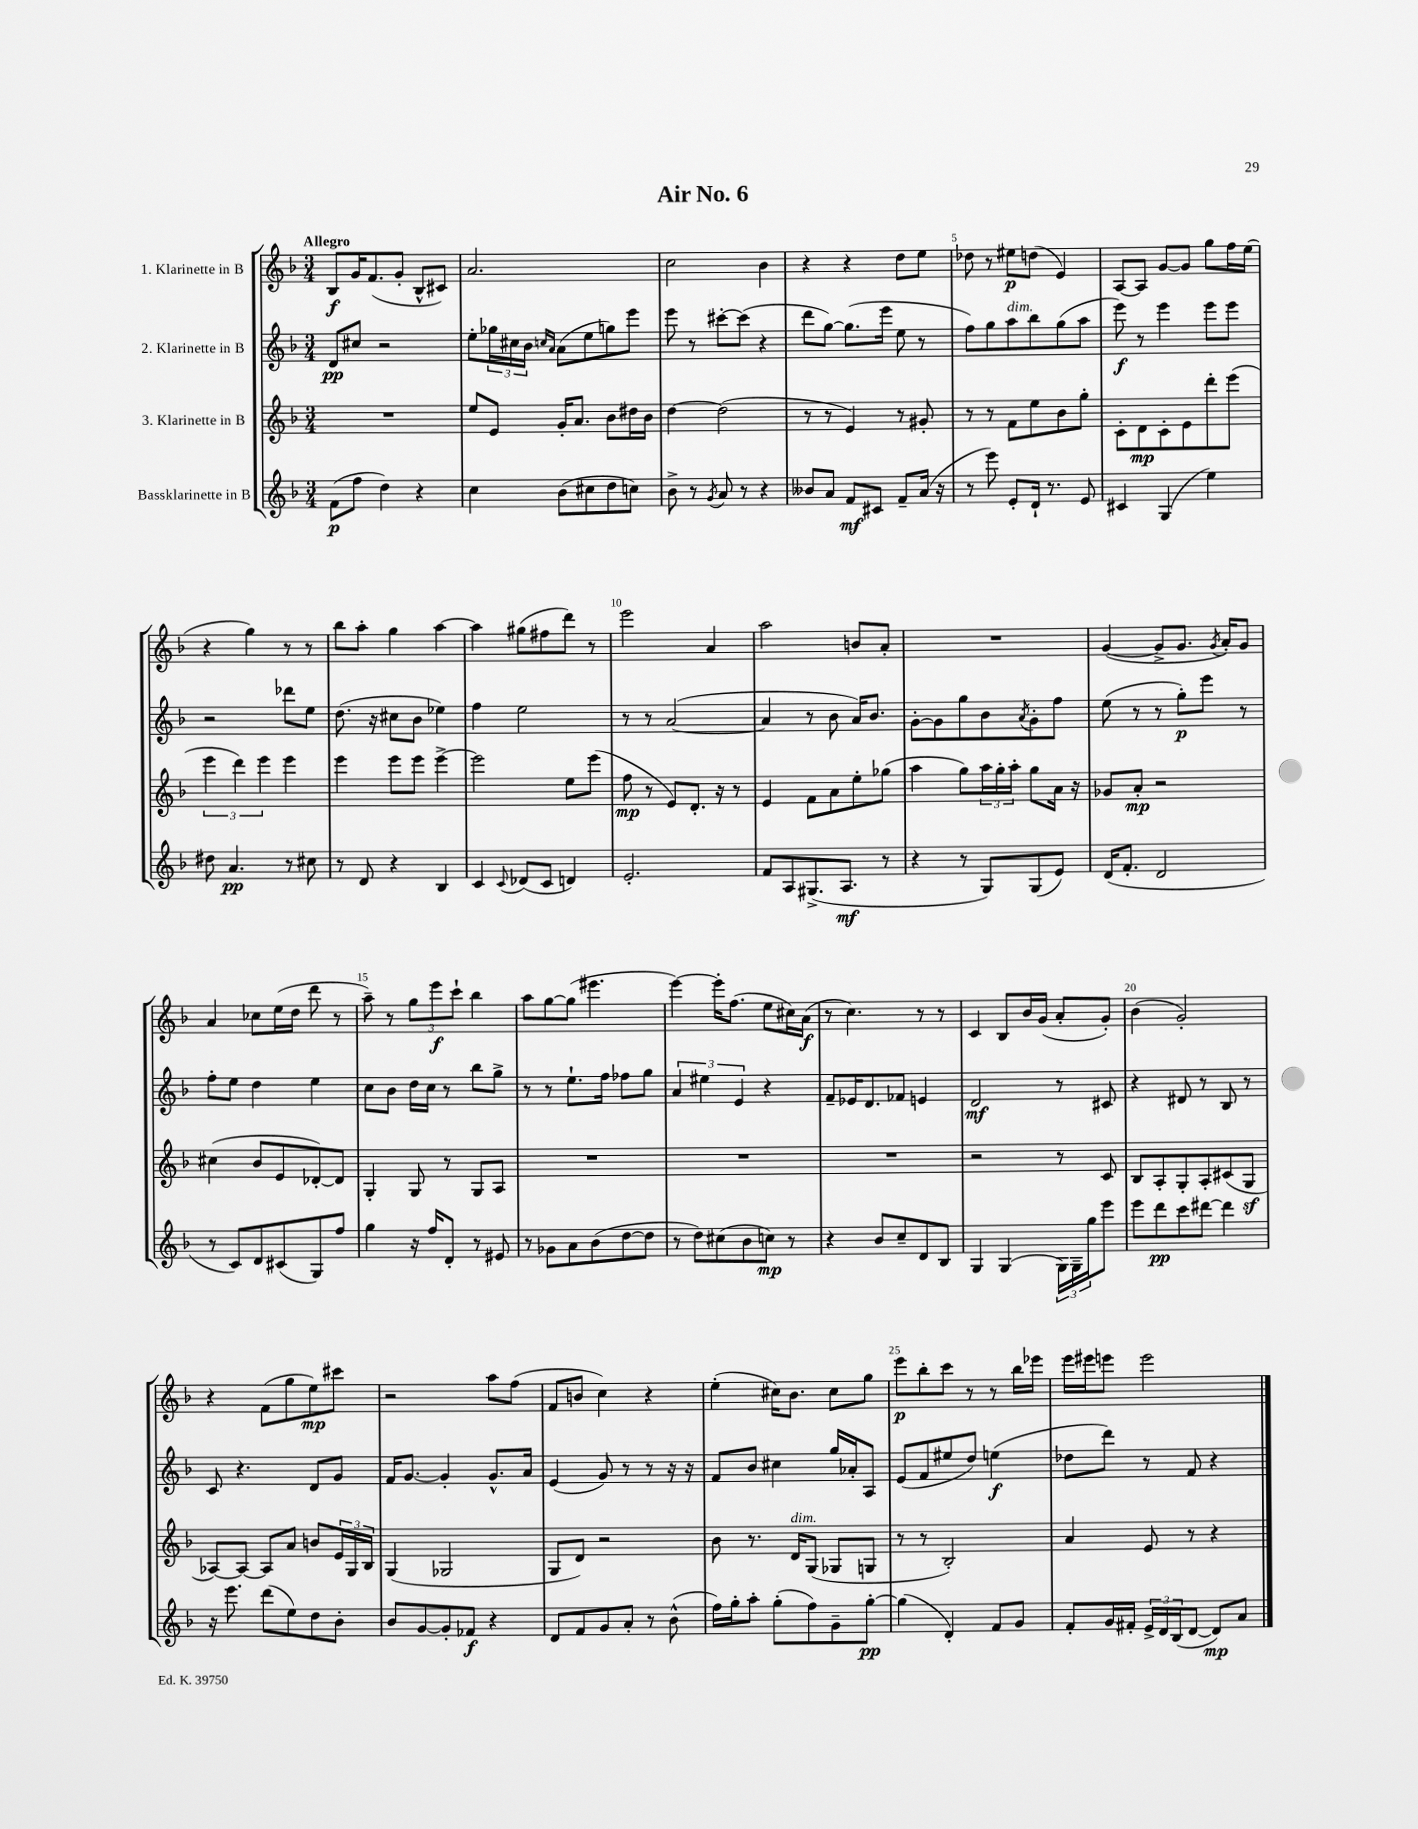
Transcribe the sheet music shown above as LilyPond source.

\header { title = "Air No. 6" }
<<
\new StaffGroup <<
\new Staff = "s0" \with { instrumentName = "1. Klarinette in B" } {
    \clef treble \key f \major \numericTimeSignature \time 3/4 \tempo "Allegro"
    bes8\f g'16 f'8.( g'8-. bes8-^ cis'8) |
    a'2. |
    c''2 bes'4 |
    r4 r4 d''8 e''8 |
    des''8 r8 eis''8\p d''8( e'4) |
    a8~ a8 g'8~ g'8 g''8 f''16 e''16( |
    r4 g''4) r8 r8 |
    bes''8 a''8-. g''4 a''4~ |
    a''4 gis''8( fis''8 d'''8) r8 |
    e'''2 a'4 |
    a''2 b'8 a'8-. |
    R2. |
    g'4~( g'8-> g'8. \acciaccatura { g'8 } a'16-.) g'8 |
    a'4 ces''8 e''16( d''16 d'''8 r8 |
    a''8--) r8 \tuplet 3/2 { g''8 e'''8\f c'''8-! } bes''4 |
    a''8 g''8~ g''8( eis'''4. |
    e'''4~) e'''16-. f''8.( e''8 cis''16) a'16\f( |
    r8 c''4.) r8 r8 |
    c'4 bes8 bes'16 g'16( a'8-. g'8-.) |
    bes'4( g'2-.) |
    r4 f'8( g''8 e''8\mp) cis'''8 |
    r2 a''8 f''8( |
    f'8 b'8 c''4) r4 |
    e''4-.( cis''16) bes'8. cis''8 g''8 |
    e'''8\p bes''8-. c'''8 r8 r8 bes''16 ees'''16 |
    e'''16 eis'''16 e'''8 e'''2 \bar "|." |
}
\new Staff = "s1" \with { instrumentName = "2. Klarinette in B" } {
    \clef treble \key f \major \numericTimeSignature \time 3/4
    d'8\pp cis''8 r2 |
    e''8-. \tuplet 3/2 { ges''16 cis''16 bes'16 } \grace { c''16 a'16 } a'8( e''8 g''8) e'''8 |
    e'''8 r8 cis'''8~-. cis'''8( r4 |
    d'''8 g''8~) g''8.( e'''16 e''8 r8 |
    f''8) g''8 a''8^\markup { \italic "dim." } bes''8 g''8( a''8 |
    e'''8\f) r8 e'''4 e'''8 e'''8 |
    r2 des'''8 e''8 |
    d''8.( r16 cis''8 bes'8 ees''4) |
    f''4 e''2 |
    r8 r8 a'2~( |
    a'4 r8 bes'8 a'16) bes'8. |
    g'8~-. g'8 g''8 bes'8 \acciaccatura { a'8 } g'8-. f''8 |
    e''8( r8 r8 g''8-.\p) e'''8 r8 |
    f''8-. e''8 d''4 e''4 |
    c''8 bes'8 d''16 c''16 r8 bes''8 g''8-> |
    r8 r8 e''8.-! f''16 fes''8 g''8 |
    \tuplet 3/2 { a'4 eis''4 e'4 } r4 |
    f'8-- ees'16 d'8. fes'8 e'4 |
    d'2\mf r8 cis'8 |
    r4 dis'8 r8 bes8 r8 |
    c'8 r4. d'8 g'8 |
    f'16 g'8.~ g'4-. g'8.-^ a'16 |
    e'4( g'8) r8 r8 r16 r16 |
    f'8 bes'8 cis''4 g''16 aes'16-. a8 |
    e'8( f'8 eis''8 d''8) e''4\f( |
    des''8 d'''8) r8 f'8 r4 \bar "|." |
}
\new Staff = "s2" \with { instrumentName = "3. Klarinette in B" } {
    \clef treble \key f \major \numericTimeSignature \time 3/4
    R2. |
    e''8 e'8 g'16-. a'8. bes'8 dis''16 bes'16 |
    d''4~ d''2( |
    r8 r8 e'4) r8 gis'8-. |
    r8 r8 f'8 e''8 bes'8 g''8-. |
    c'8-. d'8\mp c'8-. e'8 d'''8-. e'''8( |
    \tuplet 3/2 { e'''4 d'''4) e'''4 } e'''4 |
    e'''4 e'''8 e'''8 e'''4~-> |
    e'''2 e''8 e'''8( |
    f''8\mp r8 e'8) d'8.-. r16 r8 |
    e'4 f'8 a'8 e''8-. ges''8( |
    a''4 g''8) \tuplet 3/2 { a''16 g''16-. a''16-. } g''8 a'16 r16 |
    ges'8 a'8-.\mp r2 |
    cis''4( bes'8 e'8 des'8~-.) des'8 |
    g4-. g8 r8 g8 a8 |
    R2. |
    R2. |
    R2. |
    r2 r8 c'8 |
    bes8 a8-. g8-. a8-. cis'8( g8\sf |
    aes8~) aes8~ aes8 a'8 b'8 \tuplet 3/2 { e'16 g16 bes16 } |
    g4( ges2 |
    g8 d'8) r2 |
    bes'8 r8. d'16^\markup { \italic "dim." } g8( ges8 g8 |
    r8 r8 bes2-.) |
    a'4 e'8 r8 r4 \bar "|." |
}
\new Staff = "s3" \with { instrumentName = "Bassklarinette in B" } {
    \clef treble \key f \major \numericTimeSignature \time 3/4
    f'8\p( f''8 d''4) r4 |
    c''4 bes'8( cis''8 d''8 c''8) |
    bes'8-> r8 \acciaccatura { g'8 } a'8 r8 r4 |
    beses'8 a'8 f'8\mf cis'8 f'8-- a'16( r16 |
    r8 e'''8) e'8-. d'16-! r8. e'8 |
    cis'4 g4( e''4) |
    dis''8 a'4.\pp r8 cis''8 |
    r8 d'8 r4 bes4 |
    c'4 \appoggiatura { c'8 } des'8( c'8 d'4) |
    e'2.-. |
    f'8 a8 gis8.->( a8.\mf r8 |
    r4 r8 g8) g8( e'8) |
    d'16( f'8.-. d'2 |
    r8 c'8) d'8 cis'8( g8) f''8 |
    g''4 r16 f''16 d'8-. r8 eis'8 |
    r8 ges'8 a'8 bes'8( d''8~ d''8 |
    r8 d''8) cis''8( bes'8 c''8\mp) r8 |
    r4 bes'8 c''8-- d'8 bes8 |
    g4 g4( \tuplet 3/2 { g16) g16-- g''16 } e'''8 |
    e'''8 d'''8\pp c'''8 dis'''8~ dis'''4 |
    r16 e'''8. d'''8( e''8) d''8 bes'8-. |
    bes'8 g'8~ g'8-. fes'8\f r4 |
    d'8 f'8 g'8 a'8-. r8 bes'8-^( |
    f''16) g''16-. a''8-. g''8-.( f''8) g'8-- g''8~-.\pp |
    g''4( d'4-.) f'8 g'8 |
    f'8-. g'16 fis'16-. \tuplet 3/2 { e'16-> d'16 bes16( } d'8~ d'8\mp) a'8 \bar "|." |
}
>>
>>
\layout { \context { \Score \override BarNumber.break-visibility = ##(#f #t #t) barNumberVisibility = #(every-nth-bar-number-visible 5) } }
